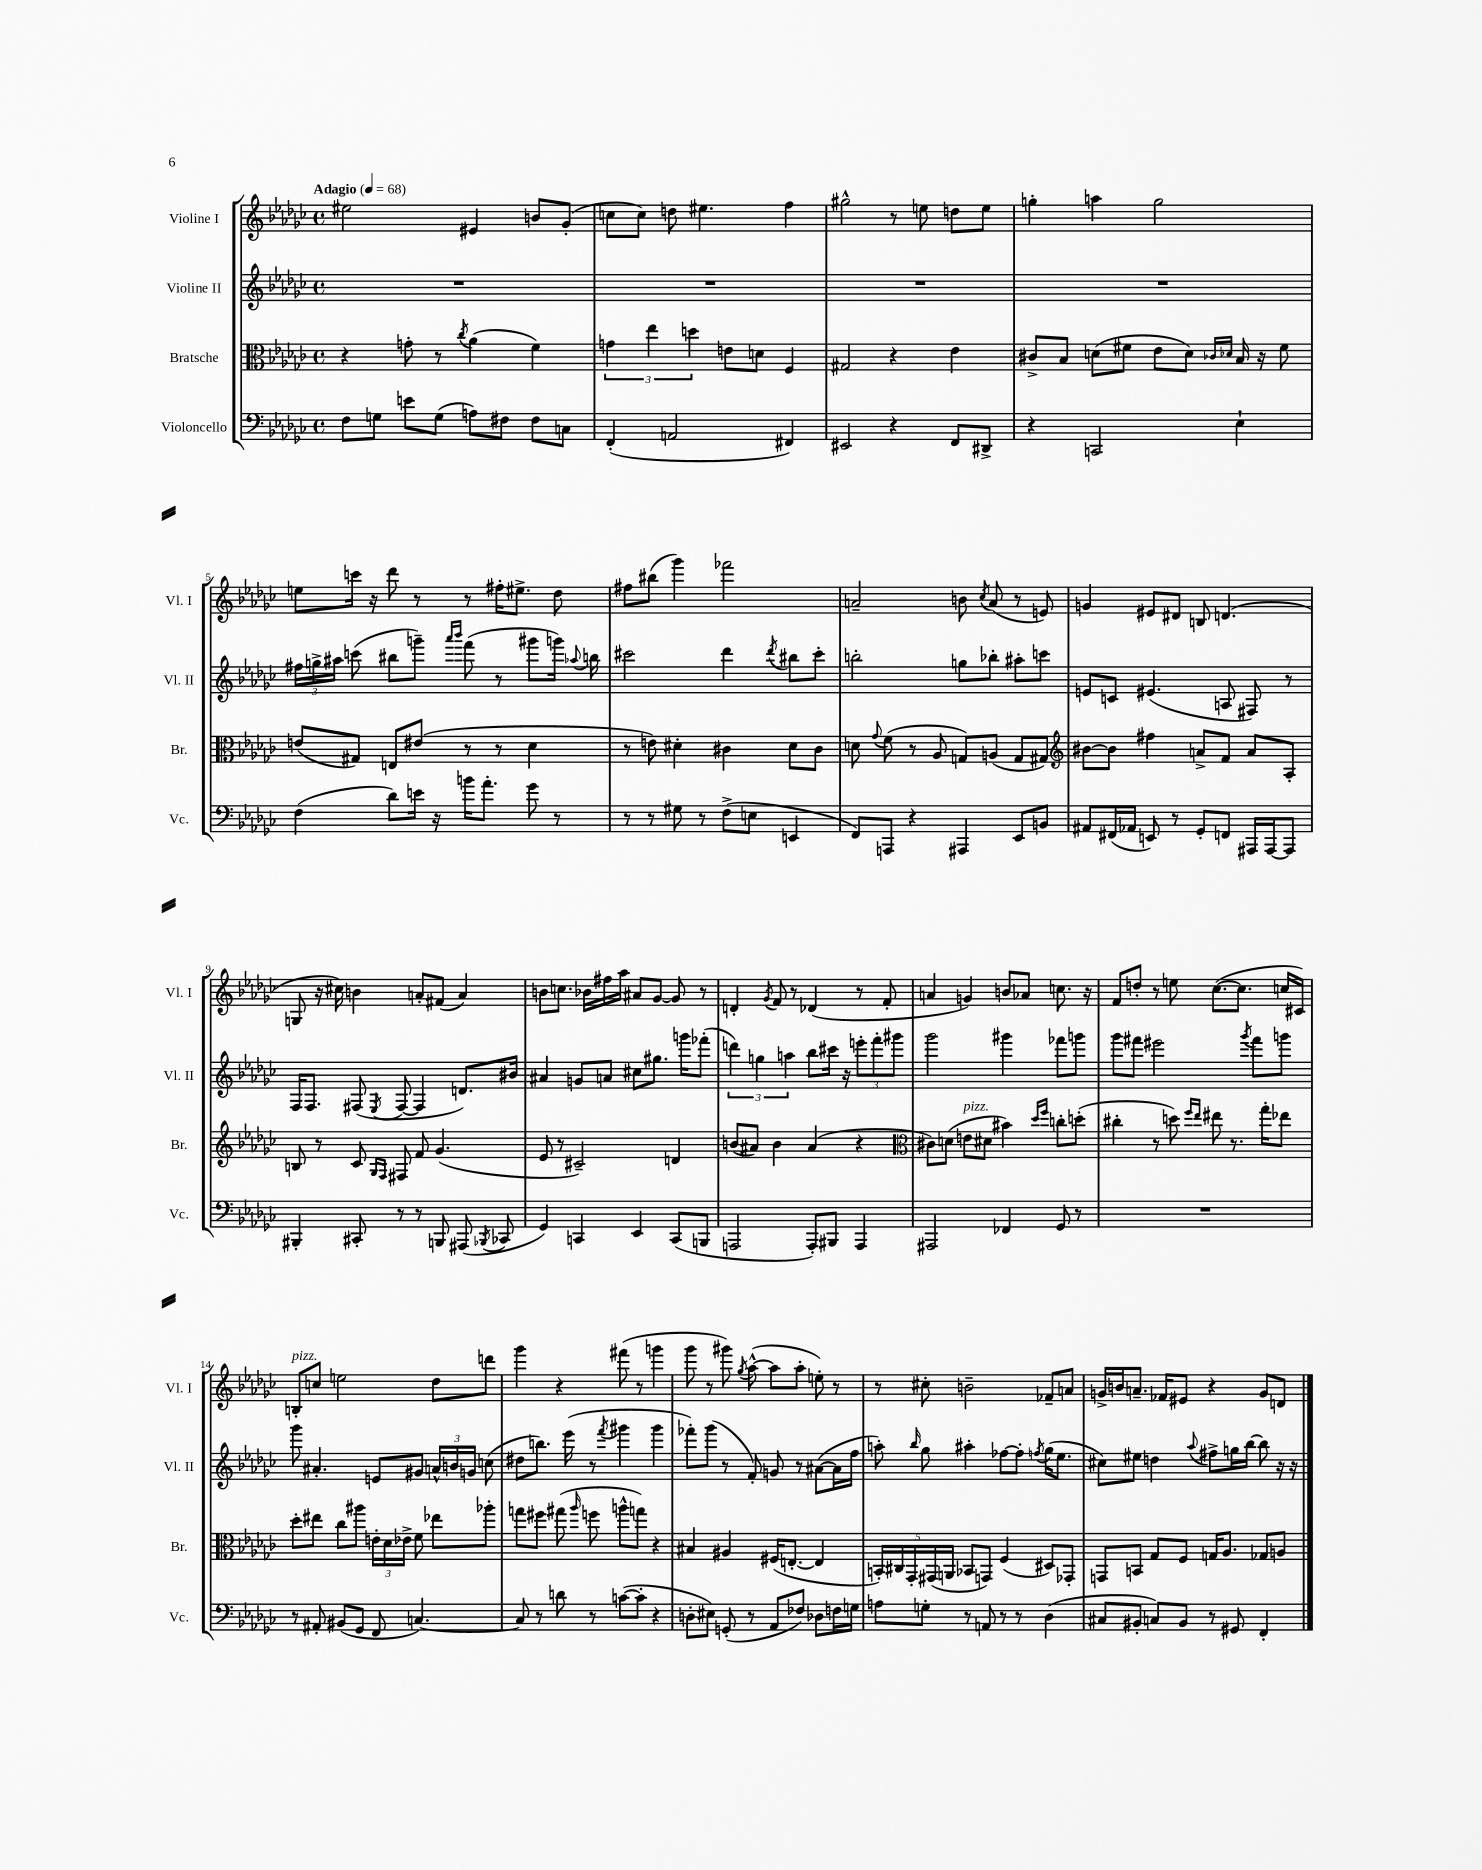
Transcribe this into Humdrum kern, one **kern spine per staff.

**kern	**kern	**kern	**kern
*staff4	*staff3	*staff2	*staff1
*clefF4	*clefC3	*clefG2	*clefG2
*k[b-e-a-d-g-c-]	*k[b-e-a-d-g-c-]	*k[b-e-a-d-g-c-]	*k[b-e-a-d-g-c-]
*M4/4	*M4/4	*M4/4	*M4/4
*met(c)	*met(c)	*met(c)	*met(c)
*MM68	*MM68	*MM68	*MM68
8F\L	4r	1r	2ee#\
8G\J	.	.	.
8e\L	8g'\	.	.
(8G\J	8r	.	.
.	8qcc-/	.	.
8A\L)	(4a-\	.	4e#/
8F#\J	.	.	.
8F#\L	4f\)	.	8b/L
8C\J	.	.	(8g-'/J
=	=	=	=
(4FF'/	6g\	1r	8cc\L
.	.	.	8cc\J)
.	6ee-\	.	.
2AA/	.	.	8dd\
.	6dd\	.	.
.	.	.	4.ee#\
.	8e\L	.	.
.	8d\J	.	.
4FF#/)	4F/	.	4ff\
=	=	=	=
2EE#/	2G#/	1r	2gg#^^\
4r	4r	.	8r
.	.	.	8ee\
8FF/L	4e-\	.	8dd\L
8DD#^/J	.	.	8ee\J
=	=	=	=
4r	8c#^/L	1r	4gg'\
.	8B-/J	.	.
2CC/	(8d\L	.	4aa\
.	8f#\J	.	.
.	8e-\L	.	2gg\
.	8d\J)	.	.
.	16qqc-/LL	.	.
.	16qqd-/JJ	.	.
4E-`\	16B-/	.	.
.	16r	.	.
.	8f#\	.	.
=	=	=	=
(4F\	(8e/L	24ff#\LL	8ee\L
.	.	24gg^\	.
.	.	24aa#\JJ	.
.	8G#/J)	(8ccc\	16ccc\Jk
.	.	.	16r
8d-\L)	8E/L	8bb#\L	8ddd-\
16e\Jk	(8e#/J	8ggg~\J)	8r
16r	.	.	.
.	.	16qqaaa-/LL	.
.	.	16qqbbb-/JJ	.
16b\LK	8r	(8fff\	8r
8.a-'\J	.	.	.
.	8r	8r	16ff#'\LK
.	.	.	8.ee#^\J
8g-\	4d-\	8ggg#\L	.
8r	.	16ggg\Jk)	8dd-\
.	.	8qqaa-/	.
.	.	16bb\	.
=	=	=	=
8r	8r	2ccc#\	8ff#\L
8r	8e\)	.	(8bb#\J
8G#\	4d#'\	.	4ggg-\)
8r	.	.	.
(8F^\L	4c#\	4ddd-\	2fff-\
8E\J	.	.	.
.	.	8qddd-/	.
4EE/	8d#\L	8bb#\L	.
.	8c#\J	8ccc#'\J	.
=	=	=	=
8FF/L)	8d\	2bb'\	2a~/
.	8qqg-/	.	.
8AAA/J	(8f\	.	.
4r	8r	.	.
.	8A-/	.	.
4AAA#/	8G/L)	8gg\L	8b\
.	.	.	8qcc-/
.	(8A/J	8bb-'\J	(8a/
8EE-/L	8G/L	8aa#'\L	8r
8BB/J	8G#/J)	8ccc\J	8e/)
=	=	=	=
*	*clefG2	*	*
8AA#/L	[8b#\L	8e/L	4g/
(16FF#/L	8b#\]J	8c/J	.
16AA-/JJ	.	.	.
8EE/)	4ff#\	(4.e#/	8e#/L
8r	.	.	8d#/J
8GG-'/L	8a^/L	.	8B/
8FF/J	8f/J	8A/	(4.d/
16AAA#/LL	8a/L	8F#/)	.
[16AAA#/J	.	.	.
8AAA#/]J	8A-'/J	8r	.
=	=	=	=
4BBB#'/	8B/	16F/LK	8G/
.	.	8.F/J	.
.	8r	.	16r
.	.	.	16cc#\)
8CC#'/	8c-/	(8F#/	4b\
.	16qqG-/LL	.	.
.	16qqF/JJ	8qE-/	.
8r	8F#/	[8F#/	.
8r	8f/	4F#/]	8a'/L
8BBB/	(4.g-/	.	(8f#/J
(8AAA#/	.	8.d/L)	4a/)
8qBBB-/	.	.	.
8CC-/	.	.	.
.	.	16b#/Jk	.
=	=	=	=
4GG-/)	8e-/	4a#/	8b\L
.	8r	.	8.cc\J
4CC/	2c#~/)	8g/L	.
.	.	.	16b-\LL
.	.	8a/J	16ff#\
.	.	.	16aa-\JJ
4EE-/	.	8cc#\L	8a#/L
.	.	8.gg#\J	[8g-/J
(8CC/L	4d/	.	8g-/]
.	.	16ggg\LK	.
8BBB/J	.	(8fff-'\J	8r
=	=	=	=
2AAA/	(8b/L	6ddd\)	4d'/
.	8a#/J)	.	.
.	.	6gg\	.
.	.	.	8qg-/
.	4b\	.	8f/
.	.	6aa\	.
.	.	.	8r
8AAA'/L)	(4a#/	8bb-\L	(4d-/
8BBB#/J	.	16ccc#\Jk	.
.	.	16r	.
4AAA/	4r	12eee'\L	8r
.	.	12fff'\	.
.	.	.	8f'/
.	.	12ggg#\J	.
=	=	=	=
*	*clefC3	*	*
2AAA#/	8c#\L)	2ggg-\	4a/
.	(8d\J	.	.
.	8e\L	.	4g/)
.	8d#\J	.	.
4FF-/	4b#\)	4ggg#\	8b/L
.	.	.	8a-/J
.	16qqdd-/LL	.	.
.	16qqff/JJ	.	.
8GG-/	8cc'\L	8fff-\L	8.cc\
8r	(8dd'\J	8ggg\J	.
.	.	.	16r
=	=	=	=
1r	4cc#'\	8ggg-\L	8f/L
.	.	8fff#\J	8dd'/J
.	8r	2eee#\	8r
.	8dd\)	.	8ee\
.	16qqff/LL	.	.
.	16qqee-/JJ	.	.
.	8ee#\	.	([8.cc-\L
.	8.r	.	.
.	.	.	8.cc-\]J
.	.	8qggg-/	.
.	.	8fff#\L	.
.	16gg-'\LK	.	.
.	8ee-\J	8ggg\J	16cc/LL
.	.	.	16c#/JJ)
=	=	=	=
8r	8dd-'\L	8ggg-\	8B'/L
8AA#'/	8ee#\J	4.a#'/	8cc/J
(8BB#/L	8cc-\L	.	2ee\
8GG-/J	8aa#\J	.	.
8FF/	24e'\LL	8e/L	.
.	24d-\	.	.
.	24e-^\JJ	.	.
[4.C/)	8f\	8g#/J	.
.	8ee-\L	24a^^/LL	8dd-\L
.	.	24b/	.
.	.	24g/JJ	.
.	8aa-'\J	(8cc\	8ddd\J
=	=	=	=
8C/]	8gg\L	8dd#\L	4ggg-\
8r	8ff#\J	8.bb\J)	.
8d\	(8gg#\	.	4r
.	.	(16eee-\	.
.	16qqaa-/	.	.
8r	8ff\	8r	.
.	.	8qfff/	.
([8c\L	8aa^^\L	4ggg#\	(8fff#\
8c'\]J	8gg\J)	.	8r
4r	4r	4ggg#\	4ggg\
=	=	=	=
8D'\L	4B#/	8fff-'\L)	8ggg-\
8E#\J)	.	(8ggg-\J	8r
(8GG'/	4A#/	8r	8ggg#\)
.	.	.	8qgg-/
8r	.	8f'/)	([8aa-^^\
8AA-/L	(16F#/LK	8g/	8aa-\]L
.	[8.E'/J	.	.
8F-/J)	.	8r	8aa-'\J
8D-\L	4E/]	([8a#\L	8ee'\)
16F\L	.	16a#\]L	8r
16G\JJ	.	16ff\JJ	.
=	=	=	=
8A\L	20BB'/LL)	8aa'\)	8r
.	20C#/	.	.
.	20GG-'/	.	.
.	.	16qqbb-/	.
8G'\J	.	8gg-\	8cc#'\
.	(20GG#/	.	.
.	20AA/JJ	.	.
8r	8BB-/L	4aa#'\	2b~\
8AA/	8GG/J)	.	.
8r	(4F/	[8ff-\L	.
8r	.	8ff-'\]J	.
.	.	8qff/	.
(4D-\	8D#/L)	(16gg-\LK	8f-~/L
.	.	8.ee-\J	.
.	8GG-'/J	.	8a/J
=	=	=	=
8C#/L	8GG/L	8cc#\L)	16g^/LL
.	.	.	16b/J
8BB#'/J	8BB/J	8ee#\J	8.a~/J
8C/L)	8G-/L	4dd\	.
.	.	.	16f-/LK
8BB#/J	8F/J	.	8e#/J
.	.	8qqaa-/	.
8r	16G/LK	8ff#^\L	4r
.	8.A-/J	.	.
8GG#/	.	16gg\L	.
.	.	[16bb-\JJ	.
4FF'/	8G-/L	8bb-\]	8g/L
.	8A/J	16r	8d/J
.	.	16r	.
==	==	==	==
*-	*-	*-	*-
